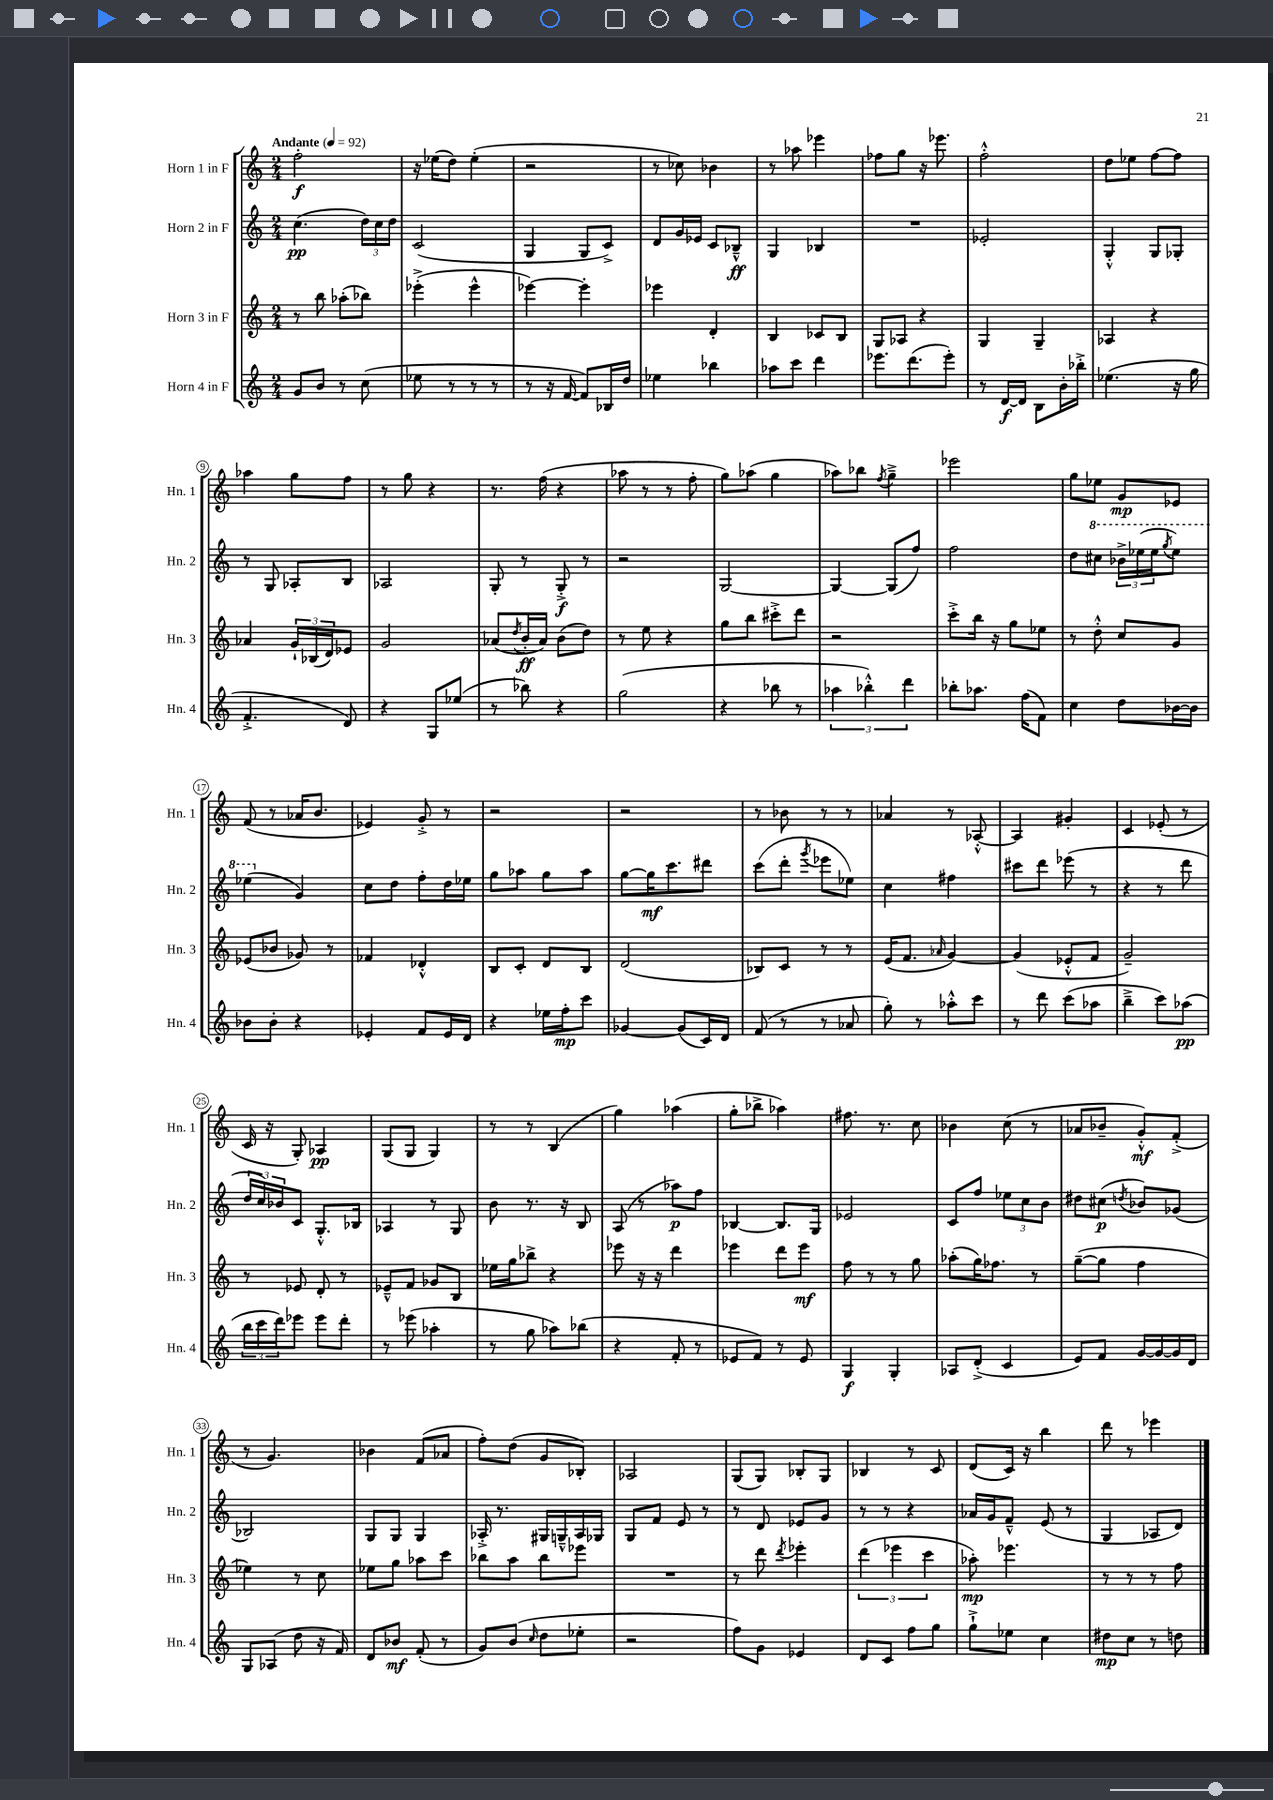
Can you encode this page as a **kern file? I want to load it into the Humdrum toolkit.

**kern	**dynam	**kern	**dynam	**kern	**dynam	**kern	**dynam
*part4	*part4	*part3	*part3	*part2	*part2	*part1	*part1
*staff4	*staff4	*staff3	*staff3	*staff2	*staff2	*staff1	*staff1
*I"Horn 4 in F	*	*I"Horn 3 in F	*	*I"Horn 2 in F	*	*I"Horn 1 in F	*
*I'Hn. 4	*	*I'Hn. 3	*	*I'Hn. 2	*	*I'Hn. 1	*
*clefG2	*	*clefG2	*	*clefG2	*	*clefG2	*
*k[]	*	*k[]	*	*k[]	*	*k[]	*
*M2/4	*	*M2/4	*	*M2/4	*	*M2/4	*
*MM92	*	*MM92	*	*MM92	*	*MM92	*
=1	=1	=1	=1	=1	=1	=1	=1
!	!	!	!	!	!	!LO:TX:a:B:t=Andante	!
8g/L	.	8r	.	(4.cc\	pp	2ff'\	f
8b/J	.	8bb\	.	.	.	.	.
8r	.	(8aa-X'\L	.	.	.	.	.
(8cc\	.	8bb-X\J)	.	24dd\LL)	.	.	.
.	.	.	.	24cc\	.	.	.
.	.	.	.	24dd\JJ	.	.	.
=2	=2	=2	=2	=2	=2	=2	=2
8ee-X\	.	(4eee-X'^\	.	(2c/	.	16r	.
.	.	.	.	.	.	(16ee-X\KL	.
8r	.	.	.	.	.	8dd\J)	.
8r	.	4eee-^^\	.	.	.	(4ee-'\	.
8r	.	.	.	.	.	.	.
=3	=3	=3	=3	=3	=3	=3	=3
8r	.	[4eee-X\)	.	4G/	.	2r	.
16r	.	.	.	.	.	.	.
[16f/	.	.	.	.	.	.	.
8f/L])	.	4eee-'\]	.	8G/L	.	.	.
16B-X/L	.	.	.	8c^/J)	.	.	.
16dd/JJ	.	.	.	.	.	.	.
=4	=4	=4	=4	=4	=4	=4	=4
4ee-X\	.	4eee-X\	.	8d/L	.	8r	.
.	.	.	.	16g/L	.	8cc-X\)	.
.	.	.	.	16e-X/JJ	.	.	.
4bb-X\	.	4d'/	.	8c/L	.	4b-X\	.
.	.	.	.	8B-X~^^/J	ff	.	.
=5	=5	=5	=5	=5	=5	=5	=5
8aa-X\L	.	4B/	.	4G/	.	8r	.
8ccc\J	.	.	.	.	.	8aa-X\	.
4ddd\	.	8c-X/L	.	4B-X/	.	4eee-X\	.
.	.	8B/J	.	.	.	.	.
=6	=6	=6	=6	=6	=6	=6	=6
8.eee-X\L	.	8G/L	.	2r	.	8ff-X\L	.
.	.	8A-X/J	.	.	.	8gg\J	.
(8.ddd\	.	.	.	.	.	.	.
.	.	4r	.	.	.	16r	.
.	.	.	.	.	.	8.eee-X\	.
8eee-'\J)	.	.	.	.	.	.	.
=7	=7	=7	=7	=7	=7	=7	=7
8r	.	4G/	.	2e-X'/	.	2ff'^^\	.
[16d/LL	f	.	.	.	.	.	.
16d/JJ]	.	.	.	.	.	.	.
8B\L	.	4G~/	.	.	.	.	.
16b'\L	.	.	.	.	.	.	.
16bb-X'^\JJ	.	.	.	.	.	.	.
=8	=8	=8	=8	=8	=8	=8	=8
(4.ee-X\	.	4A-X/	.	4G'^^/	.	8dd\L	.
.	.	.	.	.	.	8ee-X\J	.
.	.	4r	.	8G/L	.	[8ff\L	.
16r	.	.	.	8G-X'/J	.	8ff\J]	.
16gg\	.	.	.	.	.	.	.
!!LO:LB:g=z
=9	=9	=9	=9	=9	=9	=9	=9
4.f'^/	.	4a-X/	.	8r	.	4aa-X\	.
.	.	.	.	8G/	.	.	.
.	.	24g`/LL	.	8A-X'/L	.	8gg\L	.
.	.	(24B-X/	.	.	.	.	.
.	.	24d/J)	.	.	.	.	.
8d/)	.	8e-X/J	.	8B/J	.	8ff\J	.
=10	=10	=10	=10	=10	=10	=10	=10
4r	.	2g/	.	2A-X/	.	8r	.
.	.	.	.	.	.	8gg\	.
8G/L	.	.	.	.	.	4r	.
(8ee-X/J	.	.	.	.	.	.	.
=11	=11	=11	=11	=11	=11	=11	=11
8r	.	(8a-X/L	.	8G'/	.	8.r	.
.	.	8qdd/	.	.	.	.	.
8bb-X\)	.	16b'/L	ff	8r	.	.	.
.	.	16a-/JJ)	.	.	.	(16ff\	.
4r	.	(8b\L	.	8G'^/	f	4r	.
.	.	8dd\J)	.	8r	.	.	.
=12	=12	=12	=12	=12	=12	=12	=12
(2gg\	.	8r	.	2r	.	8aa-X\	.
.	.	8ee\	.	.	.	8r	.
.	.	4r	.	.	.	8r	.
.	.	.	.	.	.	8ff'\	.
=13	=13	=13	=13	=13	=13	=13	=13
4r	.	8gg\L	.	[2G/	.	8gg\L)	.
.	.	8bb\J	.	.	.	(8aa-X\J	.
8bb-X\	.	8ccc#X'^\L	.	.	.	4gg\	.
8r	.	8ddd\J	.	.	.	.	.
=14	=14	=14	=14	=14	=14	=14	=14
6aa-X\	.	2r	.	4G/_	.	8aa-X\L)	.
.	.	.	.	.	.	8bb-X\J	.
6bb-X'^^\)	.	.	.	.	.	.	.
.	.	.	.	.	.	8qff/	.
.	.	.	.	(8G/L]	.	4gg~^\	.
6ddd\	.	.	.	.	.	.	.
.	.	.	.	8ff/J)	.	.	.
=15	=15	=15	=15	=15	=15	=15	=15
8bb-X'\L	.	8ccc'^\L	.	2ff\	.	2eee-X\	.
8.aa-X\J	.	16bb\Jk	.	.	.	.	.
.	.	16r	.	.	.	.	.
.	.	8gg\L	.	.	.	.	.
(16ff\KL	.	.	.	.	.	.	.
8f\J)	.	8ee-X\J	.	.	.	.	.
=16	=16	=16	=16	=16	=16	=16	=16
4cc\	.	8r	.	8dd\L	.	8gg\L	.
*	*	*	*	*8va	*	*	*
.	.	8dd'^^\	.	8ccc#X\J	.	8ee-X\J	.
8dd\L	.	8cc/L	.	24bb-X^\LL	.	8g/L	mp
.	.	.	.	(24eee-X\	.	.	.
.	.	.	.	24eee-\J	.	.	.
.	.	.	.	8qggg/	.	.	.
[16b-X\L	.	8g/J	.	8eee-\J)	.	8e-X/J	.
16b-\JJ]	.	.	.	.	.	.	.
!!LO:LB:g=z
=17	=17	=17	=17	=17	=17	=17	=17
8b-X\L	.	(8e-X/L	.	(4eee-X\	.	(8f/	.
8b-'\J	.	8b-X/J	.	.	.	8r	.
*	*	*	*	*X8va	*	*	*
4r	.	8g-X/)	.	4g/)	.	16a-X/KL	.
.	.	.	.	.	.	8.b/J	.
.	.	8r	.	.	.	.	.
=18	=18	=18	=18	=18	=18	=18	=18
4e-X'/	.	4f-X/	.	8cc\L	.	4e-X/)	.
.	.	.	.	8dd\J	.	.	.
8f/L	.	4d-X'^^/	.	8ff'\L	.	8g'^/	.
16e-/L	.	.	.	16dd\L	.	8r	.
16d/JJ	.	.	.	16ee-X\JJ	.	.	.
=19	=19	=19	=19	=19	=19	=19	=19
4r	.	8B/L	.	8gg\L	.	2r	.
.	.	8c'/J	.	8aa-X\J	.	.	.
16ee-X\LL	.	8d/L	.	8gg\L	.	.	.
16ff'\J	mp	.	.	.	.	.	.
8ccc\J	.	8B/J	.	8aa-\J	.	.	.
=20	=20	=20	=20	=20	=20	=20	=20
[4g-X/	.	(2d/	.	[8gg\L	.	2r	.
.	.	.	.	16gg\K]	mf	.	.
.	.	.	.	8.ccc\	.	.	.
(8g-/L]	.	.	.	.	.	.	.
16c/L)	.	.	.	8ddd#X\J	.	.	.
16d/JJ	.	.	.	.	.	.	.
=21	=21	=21	=21	=21	=21	=21	=21
(8f/	.	8B-X/L)	.	(8ccc\L	.	8r	.
8r	.	8c/J	.	8ddd'\J	.	8b-X\	.
.	.	.	.	8qggg/	.	.	.
8r	.	8r	.	8eee-X\L	.	8r	.
8a-X/	.	8r	.	8ee-X\J)	.	8r	.
=22	=22	=22	=22	=22	=22	=22	=22
8gg'\)	.	(16e/KL	.	4cc\	.	4a-X/	.
.	.	8.f/J	.	.	.	.	.
8r	.	.	.	.	.	.	.
.	.	16qqa-X/	.	.	.	.	.
8aa-X'^^\L	.	[4g/)	.	4ff#X\	.	8r	.
8ccc\J	.	.	.	.	.	[8A-X'^^/	.
=23	=23	=23	=23	=23	=23	=23	=23
8r	.	(4g/]	.	8ccc#X\L	.	4A-/]	.
8ddd\	.	.	.	8ddd\J	.	.	.
(8ccc\L	.	8e-X'^^/L	.	(8eee-X\	.	4g#X'/	.
8aa-X\J	.	8f/J	.	8r	.	.	.
=24	=24	=24	=24	=24	=24	=24	=24
4bb~^\	.	2g~/)	.	4r	.	4c/	.
8ccc\L)	.	.	.	8r	.	(8e-X'/	.
(8aa-X\J	pp	.	.	8ddd\	.	8r	.
!!LO:LB:g=z
=25	=25	=25	=25	=25	=25	=25	=25
24bb\LL	.	8r	.	24dd/LL	.	16c/	.
24ccc\	.	.	.	24cc/)	.	.	.
.	.	.	.	.	.	16r	.
24ddd\J)	.	.	.	24b-X/J	.	.	.
8eee-X\J	.	8e-X/	.	8c/J	.	8G'/)	.
8eee-\L	.	8d'/	.	8.G'^^/L	.	4A-X/	pp
8ddd'\J	.	8r	.	.	.	.	.
.	.	.	.	16B-X/Jk	.	.	.
=26	=26	=26	=26	=26	=26	=26	=26
8r	.	8e-X~^^/L	.	4A-X/	.	(8G/L	.
(8eee-X\	.	8f/J	.	.	.	8G/J	.
4aa-X'\	.	8g-X/L	.	8r	.	4G/)	.
.	.	8B/J	.	8G/	.	.	.
=27	=27	=27	=27	=27	=27	=27	=27
8r	.	16ee-X\LL	.	8b\	.	8r	.
.	.	16gg\J	.	.	.	.	.
8gg\	.	8bb-X^\J	.	8.r	.	8r	.
8aa-X\L)	.	4r	.	.	.	(4B/	.
.	.	.	.	16r	.	.	.
(8bb-X\J	.	.	.	8B/	.	.	.
=28	=28	=28	=28	=28	=28	=28	=28
4r	.	8eee-X\	.	(8A/	.	4gg\)	.
.	.	16r	.	8r	.	.	.
.	.	16r	.	.	.	.	.
8f'/	.	4ddd\	.	8aa-X\L)	p	(4aa-X\	.
8r	.	.	.	8ff\J	.	.	.
=29	=29	=29	=29	=29	=29	=29	=29
8e-X/L	.	4eee-X\	.	[4B-X/	.	8gg'\L	.
8f/J)	.	.	.	.	.	8bb-X^\J	.
8r	.	8ddd\L	.	8.B-/L]	.	4aa-X\)	.
8e-/	.	8eee-\J	mf	.	.	.	.
.	.	.	.	16G/Jk	.	.	.
=30	=30	=30	=30	=30	=30	=30	=30
4G/	f	8ff\	.	2e-X/	.	8.ff#X\	.
.	.	8r	.	.	.	.	.
.	.	.	.	.	.	8.r	.
4G'/	.	8r	.	.	.	.	.
.	.	8gg\	.	.	.	8cc\	.
=31	=31	=31	=31	=31	=31	=31	=31
8A-X/L	.	(8aa-X'\L	.	8c/L	.	4b-X\	.
(8d'^/J	.	16gg\K)	.	8ff/J	.	.	.
.	.	8.ff-X\J	.	.	.	.	.
4c/	.	.	.	12ee-X\L	.	(8cc\	.
.	.	.	.	12cc\	.	.	.
.	.	8r	.	.	.	8r	.
.	.	.	.	12b\J	.	.	.
=32	=32	=32	=32	=32	=32	=32	=32
8e/L)	.	([8gg~\L	.	8dd#X\L	.	8a-X/L	.
8f/J	.	8gg\J]	.	(8cc#X\J	p	8b-X~/J	.
.	.	.	.	8qddn/	.	.	.
[16g/LL	.	4ff\	.	8b-X/L)	.	8g'^^/L)	mf
16g/_	.	.	.	.	.	.	.
16g/]	.	.	.	(8g-X/J	.	(8f'^/J	.
16d/JJ	.	.	.	.	.	.	.
!!LO:LB:g=z
=33	=33	=33	=33	=33	=33	=33	=33
8G/L	.	4ee-X\)	.	2B-X/)	.	8r	.
(8A-X/J	.	.	.	.	.	4.g/)	.
8dd\	.	8r	.	.	.	.	.
16r	.	8cc\	.	.	.	.	.
16f/)	.	.	.	.	.	.	.
=34	=34	=34	=34	=34	=34	=34	=34
8d/L	.	8ee-X\L	.	8G/L	.	4b-X\	.
8b-X/J	mf	8gg\J	.	8G/J	.	.	.
(8f'/	.	8aa-X\L	.	4G/	.	(8f/L	.
8r	.	8ccc\J	.	.	.	8a-X/J	.
=35	=35	=35	=35	=35	=35	=35	=35
8g/L)	.	8bb-X\L	.	16A-X'^/	.	8ff'\L)	.
.	.	.	.	8.r	.	.	.
(8b/J	.	8aa\J	.	.	.	(8dd\J	.
16qqcc/	.	.	.	.	.	.	.
8dd\L	.	8bb-\L	.	16G#X/LL	.	8g/L	.
.	.	.	.	16Gn~^^/	.	.	.
8ee-X'\J	.	8eee-X\J	.	16A-/	.	8B-X'/J)	.
.	.	.	.	16G-X/JJ	.	.	.
=36	=36	=36	=36	=36	=36	=36	=36
2r	.	2r	.	8G/L	.	2A-X/	.
.	.	.	.	8f/J	.	.	.
.	.	.	.	8e/	.	.	.
.	.	.	.	8r	.	.	.
=37	=37	=37	=37	=37	=37	=37	=37
8ff\L)	.	8r	.	8r	.	(8G/L	.
8g\J	.	8ddd\	.	8d/	.	8G/J)	.
.	.	8qddd/	.	.	.	.	.
4e-X/	.	4eee-X'\	.	8e-X/L	.	8B-X'/L	.
.	.	.	.	8g/J	.	8G/J	.
=38	=38	=38	=38	=38	=38	=38	=38
8d/L	.	(6ddd\	.	8r	.	4B-X/	.
8c/J	.	.	.	8r	.	.	.
.	.	6eee-X\	.	.	.	.	.
8ff\L	.	.	.	4r	.	8r	.
.	.	6ccc\	.	.	.	.	.
8gg\J	.	.	.	.	.	8c/	.
=39	=39	=39	=39	=39	=39	=39	=39
8gg`^\L	.	8aa-X'\)	mp	16a-X/LL	.	(8d/L	.
.	.	.	.	16g/J	.	.	.
8ee-X\J	.	4.eee-X\	.	8f~^^/J	.	16c/Jk)	.
.	.	.	.	.	.	16r	.
4cc\	.	.	.	(8e/	.	4bb\	.
.	.	.	.	8r	.	.	.
=40	=40	=40	=40	=40	=40	=40	=40
8dd#X\L	mp	8r	.	4G/	.	8ddd\	.
8cc\J	.	8r	.	.	.	8r	.
8r	.	8r	.	8A-X/L	.	4eee-X\	.
8ddn\	.	8ff\	.	8d/J)	.	.	.
==	==	==	==	==	==	==	==
*-	*-	*-	*-	*-	*-	*-	*-
